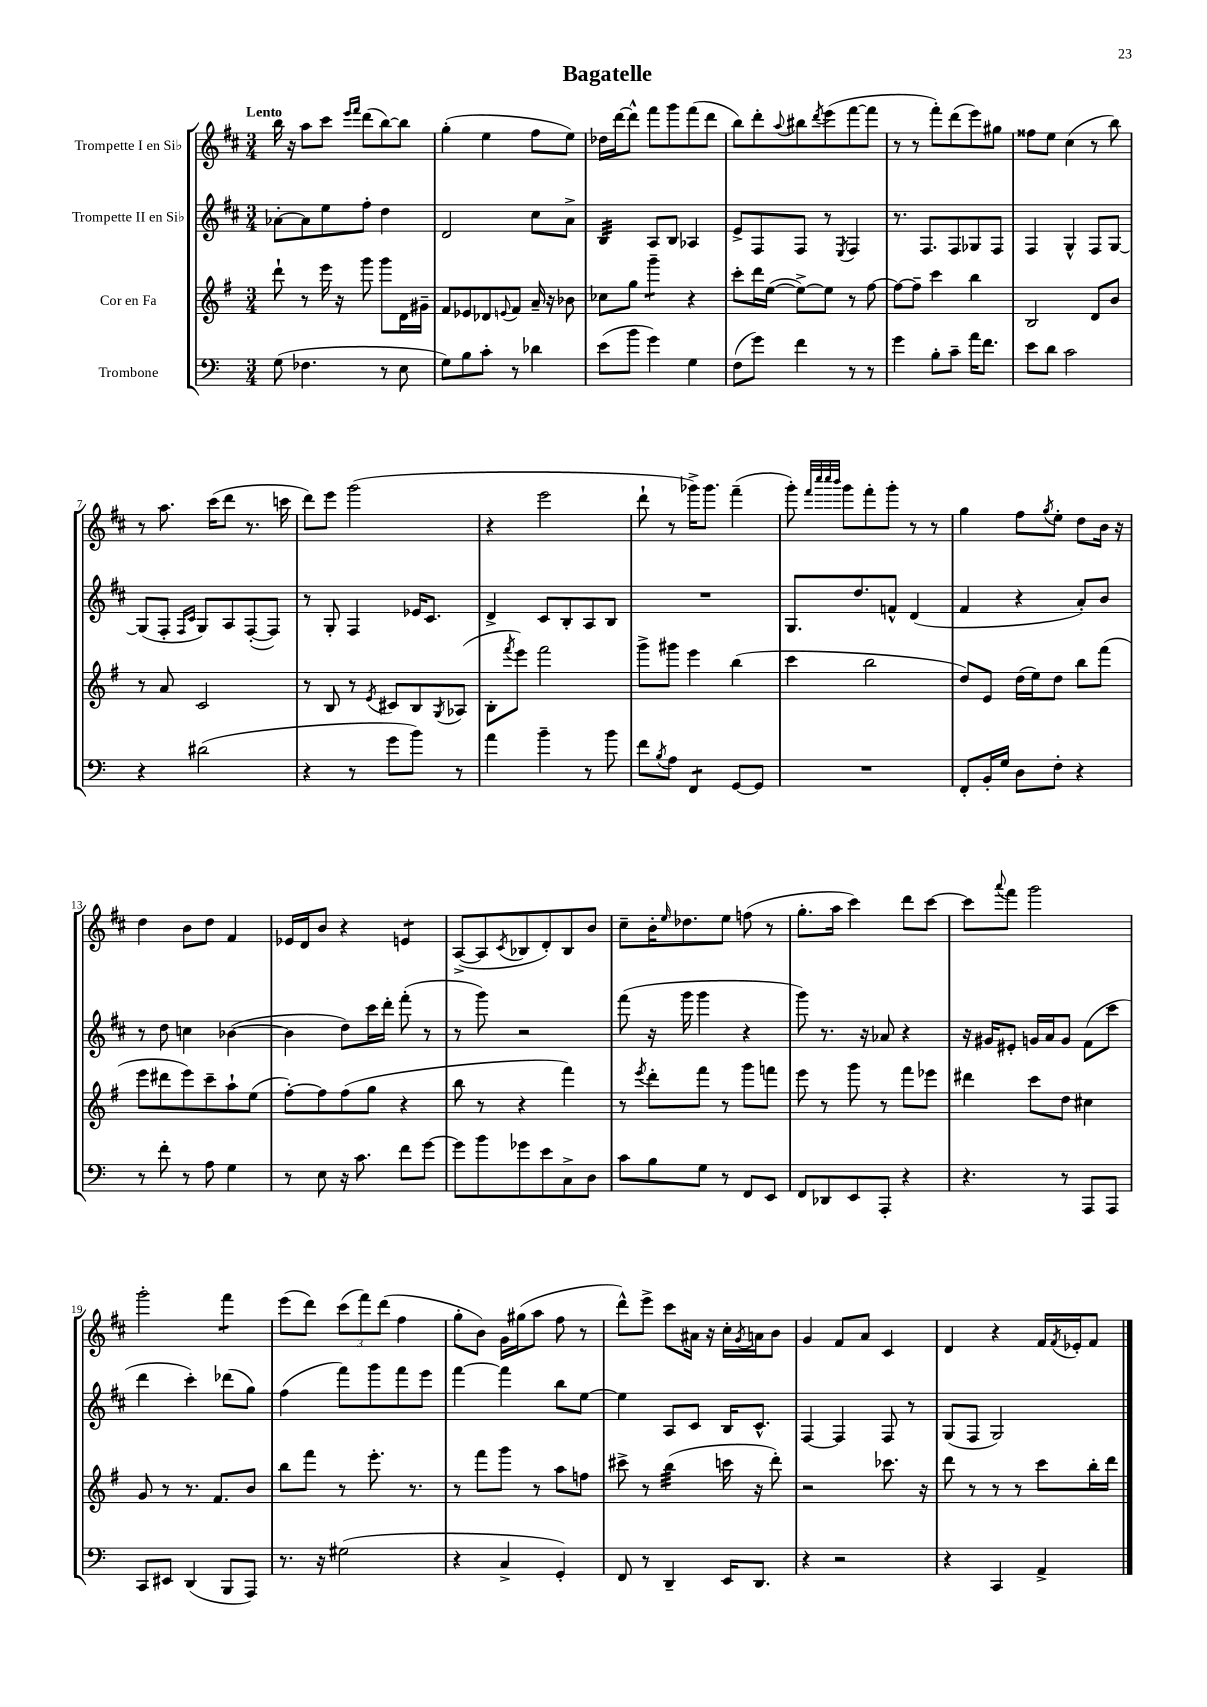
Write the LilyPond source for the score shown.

\header { title = "Bagatelle" }
<<
\new StaffGroup <<
\new Staff = "s0" \with { instrumentName = "Trompette I en Sib" } {
    \clef treble \key d \major \numericTimeSignature \time 3/4 \tempo "Lento"
    b''16 r16 a''8 cis'''8 \grace { e'''16 fis'''16 } d'''8( b''8~) b''8 |
    g''4-.( e''4 fis''8 e''8) |
    des''16 d'''16~ d'''8-^ fis'''8 g'''8 fis'''8( d'''8 |
    b''8) d'''8-. \appoggiatura { a''8 } bis''8 \acciaccatura { d'''8 } e'''8( fis'''8~ fis'''8 |
    r8 r8 fis'''8-.) d'''8( e'''8) gis''8 |
    fisis''8 e''8 cis''4( r8 b''8) |
    r8 a''8. cis'''16( d'''8 r8. c'''16 |
    d'''8) e'''8 g'''2( |
    r4 e'''2 |
    d'''8-! r8 ges'''16->) ges'''8. fis'''4--( |
    g'''8-.) \grace { fis'''32 cis''''32 cis''''32 b'''32 } g'''8 fis'''8-. g'''8-. r8 r8 |
    g''4 fis''8 \acciaccatura { g''8 } e''8-. d''8 b'16 r16 |
    d''4 b'8 d''8 fis'4 |
    ees'16 d'16 b'8 r4 e'4:8 |
    a8~->( a8 \acciaccatura { cis'8 } bes8 d'8-.) bes8 b'8 |
    cis''8-- b'16-. \grace { e''16 } des''8. e''8 f''8( r8 |
    g''8.-. a''16 cis'''4) d'''8 cis'''8~ |
    cis'''8 \appoggiatura { a'''8 } fis'''8 g'''2 |
    g'''2-. fis'''4:8 |
    e'''8( d'''8) \tuplet 3/2 { cis'''8( fis'''8) d'''8( } fis''4 |
    g''8-. b'8) g'16 gis''16( a''8 fis''8 r8 |
    d'''8-^) e'''8-> cis'''8 ais'16 r16 cis''16-. \acciaccatura { g'8 } a'16 b'8 |
    g'4 fis'8 a'8 cis'4 |
    d'4 r4 fis'16 \acciaccatura { fis'8 } ees'16-. fis'8 \bar "|." |
}
\new Staff = "s1" \with { instrumentName = "Trompette II en Sib" } {
    \clef treble \key d \major \numericTimeSignature \time 3/4
    aes'8~-. aes'8 e''8 fis''8-. d''4 |
    d'2 cis''8 a'8-> |
    b4:32 a8 b8 aes4 |
    e'8-> fis8 fis8 r8 \acciaccatura { e8 } fis4 |
    r8. fis8. fis8 ges8 fis8 |
    fis4 g4-^ fis8 g8~ |
    g8( fis8-. \grace { fis16 cis'16 } g8) a8 fis8~-.( fis8) |
    r8 g8-. fis4 ees'16 cis'8. |
    d'4-> cis'8 b8-. a8 b8 |
    R2. |
    g8. d''8. f'8-^ d'4( |
    fis'4 r4 a'8-.) b'8 |
    r8 d''8 c''4 bes'4~( |
    bes'4 d''8) cis'''16 d'''16-. fis'''8-.( r8 |
    r8 g'''8) r2 |
    fis'''8( r16 g'''16 g'''4 r4 |
    g'''8) r8. r16 aes'8 r4 |
    r16 gis'16 eis'8-. g'16 a'16 g'8 fis'8( cis'''8 |
    d'''4 cis'''4-.) des'''8( g''8) |
    fis''4( fis'''8) g'''8 fis'''8 e'''8 |
    fis'''4~ fis'''4 b''8 e''8~ |
    e''4 a8 cis'8 b16 cis'8.-^ |
    fis4~ fis4 fis8 r8 |
    g8( fis8 g2) \bar "|." |
}
\new Staff = "s2" \with { instrumentName = "Cor en Fa" } {
    \clef treble \key g \major \numericTimeSignature \time 3/4
    d'''8-! r8 e'''16 r16 g'''8 g'''8 d'16 gis'16-- |
    fis'8 ees'8 des'8 \appoggiatura { e'8 } fis'8 a'16-- r16 bes'8 |
    ces''8 g''8 g'''4:8-- r4 |
    c'''8-. d'''16 e''16~( e''8~->) e''8 r8 fis''8~ |
    fis''8~ fis''8-- c'''4 b''4 |
    b2 d'8 b'8 |
    r8 a'8 c'2 |
    r8 b8 r8 \acciaccatura { e'8 } cis'8 b8 \acciaccatura { g8 } aes8( |
    b8-. \acciaccatura { fis'''8 } e'''8) fis'''2 |
    g'''8-> gis'''8 e'''4 b''4( |
    c'''4 b''2 |
    d''8) e'8 d''16( e''16) d''8 b''8 fis'''8( |
    e'''8 dis'''8 e'''8) c'''8-- a''8-! e''8( |
    fis''8~-.) fis''8 fis''8( g''8 r4 |
    b''8 r8 r4 fis'''4) |
    r8 \acciaccatura { e'''8 } d'''8-. fis'''8 r8 g'''8 f'''8 |
    e'''8 r8 g'''8 r8 fis'''8 ees'''8 |
    dis'''4 c'''8 d''8 cis''4 |
    g'8 r8 r8. fis'8. b'8 |
    b''8 fis'''8 r8 e'''8.-. r8. |
    r8 fis'''8 g'''8 r8 a''8 f''8 |
    cis'''8-> r8 b''4:32( c'''16 r16 d'''8-.) |
    r2 ces'''8. r16 |
    d'''8 r8 r8 r8 c'''8 b''16-. d'''16 \bar "|." |
}
\new Staff = "s3" \with { instrumentName = "Trombone" } {
    \clef bass \key c \major \numericTimeSignature \time 3/4
    g8( fes4. r8 e8 |
    g8) b8 c'8-. r8 des'4 |
    e'8( b'8 g'4) g4 |
    f8( g'8) f'4 r8 r8 |
    g'4 b8-. c'8-- a'16 f'8. |
    e'8 d'8 c'2 |
    r4 dis'2( |
    r4 r8 g'8 b'8) r8 |
    a'4 b'4-- r8 b'8 |
    f'8 \acciaccatura { b8 } a8 f,4:8 g,8~ g,8 |
    R2. |
    f,8-. b,16-. g16 d8 f8-. r4 |
    r8 f'8-. r8 a8 g4 |
    r8 e8 r16 c'8. f'8 g'8~ |
    g'8 b'8 ges'8 e'8 c8-> d8 |
    c'8 b8 g8 r8 f,8 e,8 |
    f,8 des,8 e,8 a,,8-. r4 |
    r4. r8 a,,8 a,,8 |
    c,8 eis,8 d,4( b,,8 a,,8) |
    r8. r16 gis2( |
    r4 c4-> g,4-.) |
    f,8 r8 d,4-- e,16 d,8. |
    r4 r2 |
    r4 c,4 a,4-> \bar "|." |
}
>>
>>
